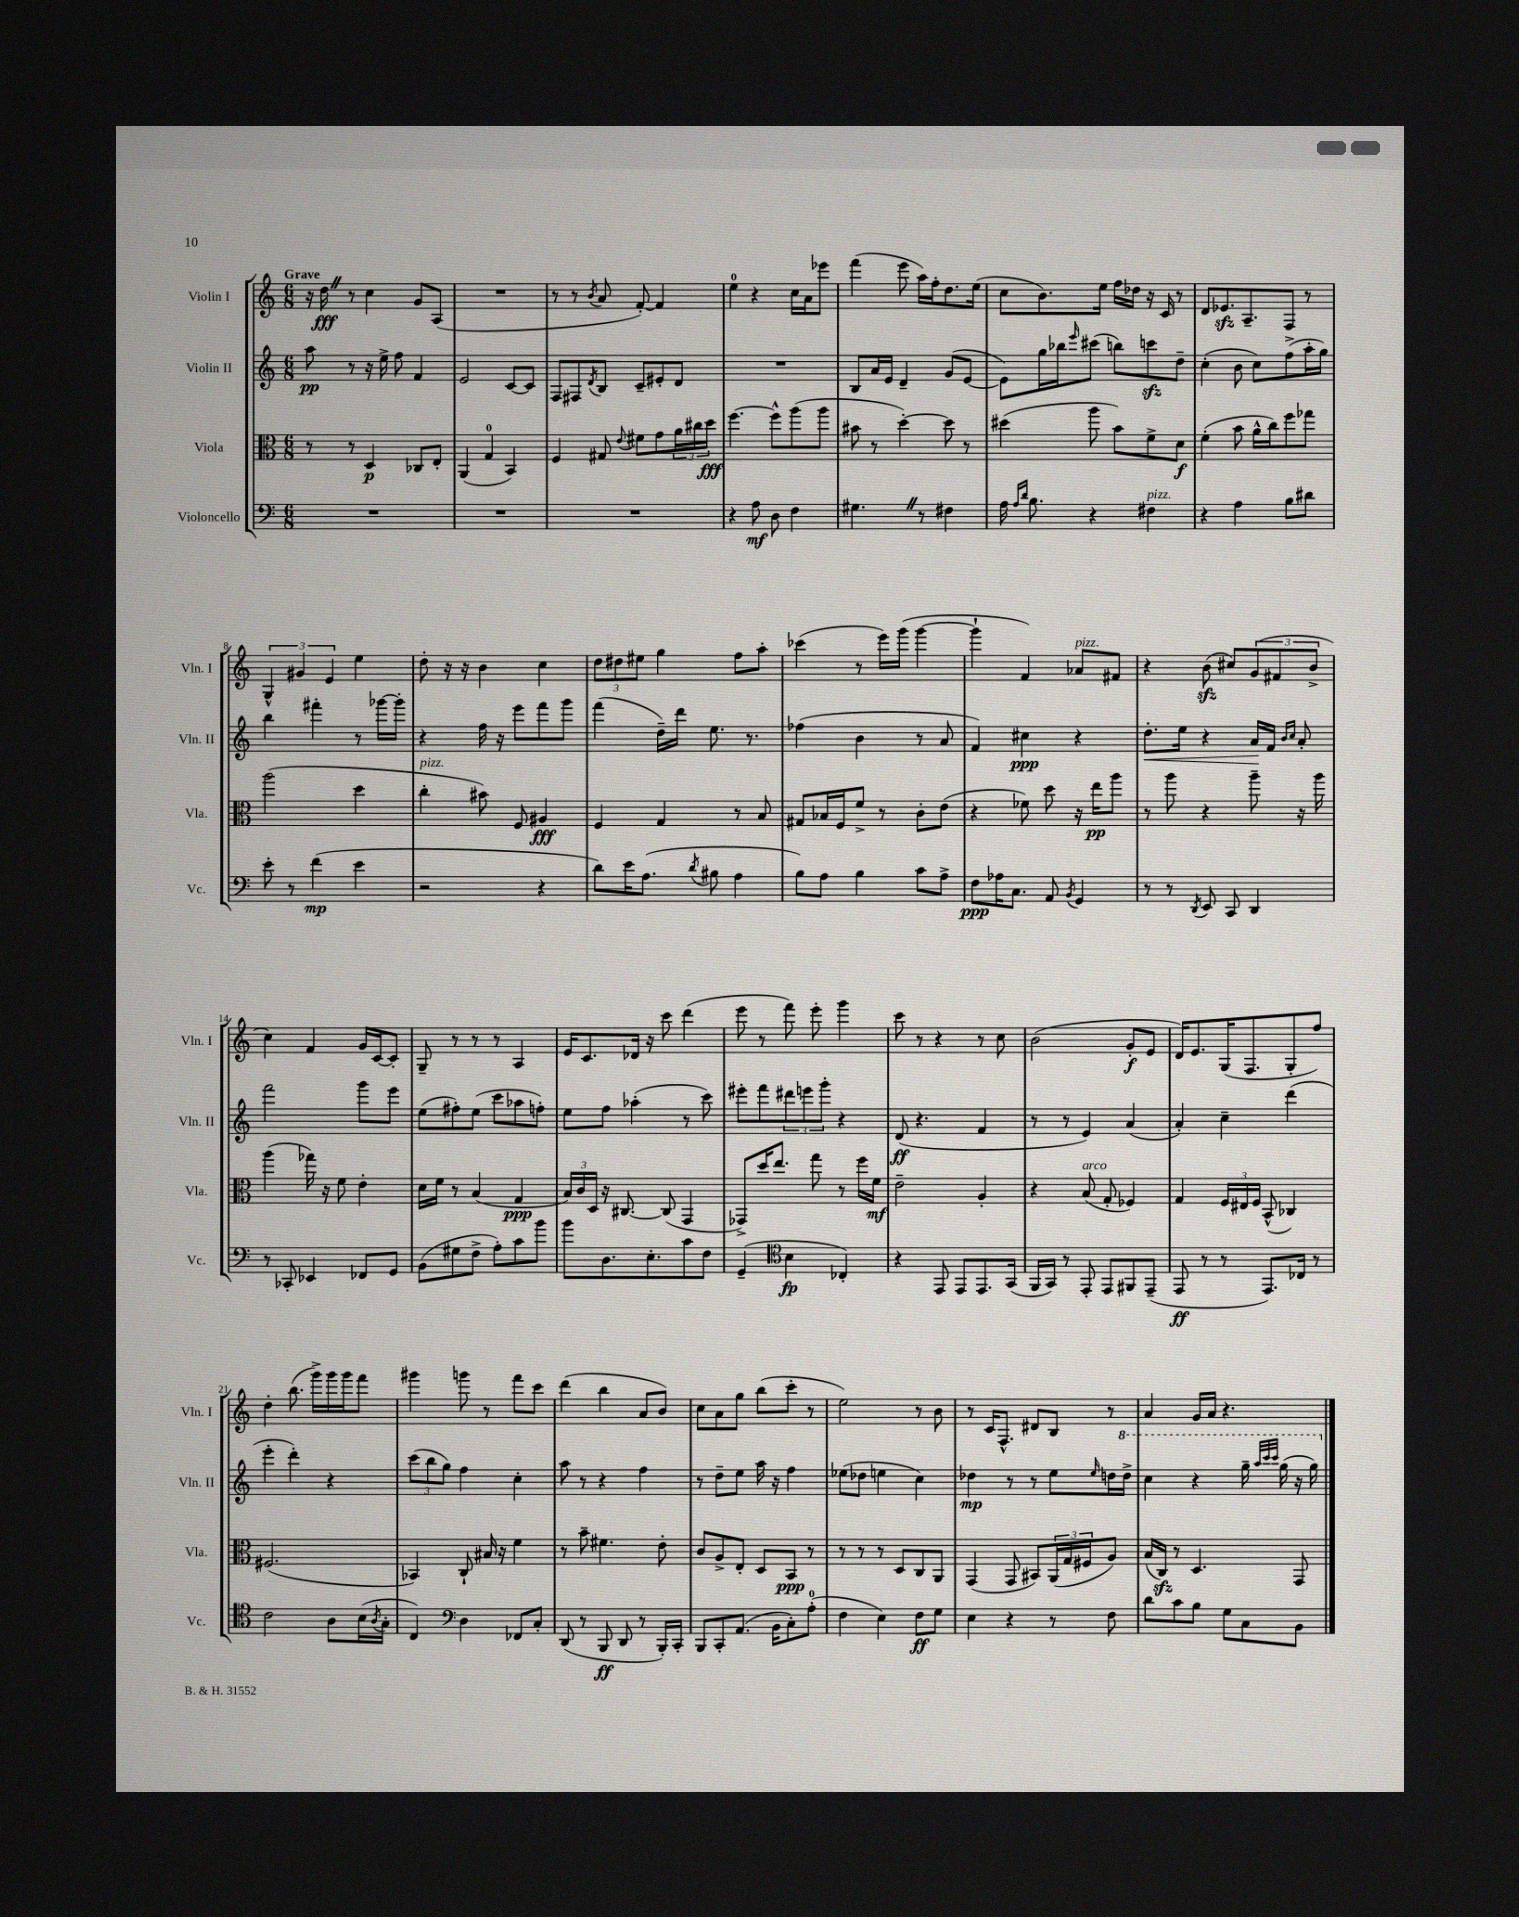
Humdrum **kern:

**kern	**kern	**kern	**kern
*staff4	*staff3	*staff2	*staff1
*clefF4	*clefC3	*clefG2	*clefG2
*k[]	*k[]	*k[]	*k[]
*M6/8	*M6/8	*M6/8	*M6/8
2.r	8r	8aa	16r
.	.	.	16dd
.	8r	8r	8r
.	4D	16r	4cc
.	.	16ee^	.
.	.	8ff	.
.	8C-	4f	8g
.	8E'	.	(8A
=	=	=	=
2.r	(4AA	2e	2.r
.	4G	.	.
.	4BB)	[8c	.
.	.	8c]	.
=	=	=	=
2.r	4F	8F	8r
.	.	8F#	8r
.	.	8qd	8qb
.	8G#	8B	8a
.	8qqe	.	.
.	8f#	8c~	[8f')
.	8g	8e#'	4f]
.	24a	8d	.
.	24cc#	.	.
.	24dd	.	.
=	=	=	=
4r	[4.ff	2.r	4ee
8A	.	.	4r
8D	8ff^^]	.	.
4F	(8aa	.	16cc
.	.	.	16a
.	8aa	.	8eee-
=	=	=	=
4.G#	8b#	8B	(4fff
.	8r	16a	.
.	.	16e	.
.	[4dd')	4d~	8eee
8r	.	.	16aa)
.	.	.	16ff'
4F#	8dd]	(8g	8.dd
.	8r	[8e	.
.	.	.	(16ee
=	=	=	=
16A	(4dd#	8e])	8cc
16qqA	.	.	.
16qqd	.	.	.
8.B	.	.	.
.	.	16gg	8.b)
.	.	16bb-	.
.	.	16qqeee	.
4r	8aa	(8ccc#	.
.	.	.	16ee
.	8b)	8bb)	16ff
.	.	.	16dd-
4F#	8f^	8ccc	16r
.	.	.	16c
.	8d	8dd~	8r
=	=	=	=
4r	(4f'	(4cc'	8d
.	.	.	8.e-
4A	8b	8b	.
.	.	.	8.A~
.	16a^^	8cc)	.
.	16cc)	.	.
8B	8ff	(8ff^	8F
8d#	8gg-	16aa'	8r
.	.	16gg)	.
=	=	=	=
8e'	(2aa	4bb	6G^^
8r	.	.	.
.	.	.	6g#
(4f	.	4fff#'	.
.	.	.	6e
4e	4dd	8r	4ee
.	.	[16ggg-	.
.	.	16ggg-']	.
=	=	=	=
2r	4cc'	4r	8dd'
.	.	.	16r
.	.	.	16r
.	8b#)	16ff	4b
.	.	16r	.
.	8F	8eee	.
4r	4A#	8fff	4cc
.	.	8ggg	.
=	=	=	=
8d)	4F	(4fff	12dd
.	.	.	12dd#
16e	.	.	.
.	.	.	12ee#
(8.A	.	.	.
.	4G	16dd~)	4gg
.	.	16ddd	.
8qd	.	.	.
8B#	.	8.ee	.
4A	8r	.	8ff
.	.	8.r	.
.	8B	.	8aa'
=	=	=	=
8B)	8G#	(4ff-	(4ccc-
8A	16B-	.	.
.	16F	.	.
4B	8f^	4b	8r
.	8r	.	16eee)
.	.	.	(16ggg
8c	8c'	8r	[4ggg
8A^	(8e	8a	.
=	=	=	=
8F	4r	4f)	4ggg`]
16A-	.	.	.
8.C	.	.	.
.	8f-)	4cc#	4f)
8AA	8dd	.	.
8qBB	.	.	.
4GG	16r	4r	8a-
.	16ee	.	.
.	8aa	.	8f#
=	=	=	=
8r	8r	8.dd'	4r
8r	8aa	.	.
.	.	16ee	.
8qDD	.	.	.
8EE	4r	4r	(8b
8CC	.	.	8cc#)
4DD	8aa~	16a	(12g
.	.	16f	.
.	.	.	12f#
.	.	16qqb	.
.	.	16qqcc	.
.	16r	8a'	.
.	.	.	12b^
.	16aa	.	.
=	=	=	=
8r	(4aa	2fff	4cc)
8CC-'	.	.	.
4EE-	16gg-)	.	4f
.	16r	.	.
.	8f	.	.
8FF-	4e'	8ggg	16g
.	.	.	[16c
8GG	.	8eee	8c']
=	=	=	=
(8BB	16d	(8ee	8G~
.	16f	.	.
8G#	8r	8ff#')	8r
8F^	(4B	(8ee	8r
8A')	.	8ccc	8r
8c	4G	8aa-	4A
8b	.	8ff')	.
=	=	=	=
8b	24B)	8ee	16e
.	24c	.	.
.	.	.	8.c
.	24D	.	.
8.D	16r	8ff	.
.	[8.C#	.	.
.	.	(4aa-'	16d-
8.E'	.	.	16r
.	(8C#]	.	8ccc
8c	4GG	8r	(4ddd
8F	.	8ccc)	.
=	=	=	=
(4GG~	8GG-^)	8eee#'	8eee
.	16dd	8fff	8r
.	8.ee	.	.
*clefC4	*	*	*
4B	.	12ddd#	8fff)
.	.	12eee	.
.	8gg	.	8eee'
.	.	12ggg'	.
4C-')	8r	4r	4ggg
.	16ff	.	.
.	16f	.	.
=	=	=	=
4r	2e~	(8d	8ccc
.	.	4.r	8r
8EE	.	.	4r
8EE	.	.	.
8.EE	4A'	4f	8r
.	.	.	8cc
(16GG	.	.	.
=	=	=	=
16FF	4r	8r	(2b
16GG)	.	.	.
8r	.	8r	.
8EE'	(8B	4e)	.
8EE	8G'	.	.
8FF#	4F-)	(4a	8g'
(8EE~	.	.	8e
=	=	=	=
8EE	4G	4a')	16d)
.	.	.	8.e
8r	.	.	.
8r	24F	4cc~	(16G
.	24E#	.	.
.	.	.	8.F
.	24F	.	.
8.EE)	(8BB^^	.	.
.	4C-)	(4ddd	8G'
16C-	.	.	.
8r	.	.	8ff)
=	=	=	=
2c	(2.F#	4eee'	4dd'
.	.	4ddd')	(8.bb
.	.	.	16ggg^)
8A	.	4r	16ggg
.	.	.	16ggg
(16B	.	.	8fff
8qA	.	.	.
16G'	.	.	.
=	=	=	=
4C)	4BB-)	(12ccc	4ggg#
.	.	12bb	.
.	.	12gg)	.
*clefF4	*	*	*
4D	8C`	4ff	8ggg
.	16B#	.	8r
.	16r	.	.
8FF-	4f	4cc'	8fff
8C'	.	.	8ccc
=	=	=	=
(8DD	8r	8aa	(4ddd
8r	8b~	8r	.
8BBB	4.f#	4r	4bb
8DD	.	.	.
8r	.	4ff	8a
16BBB')	8e'	.	8b)
16CC'	.	.	.
=	=	=	=
8BBB	8c	8r	8cc
8CC'	8A^	8dd~	8a
(8.AA	8E'	8ee	8gg
.	8D	16aa	(8bb
16BB	.	16r	.
8C')	8BB	4ff	8ccc'
(8A'	8r	.	8r
=	=	=	=
4F	8r	(8ee-	2ee)
.	8r	8dd-	.
4E)	8r	4ee	.
.	8D	.	.
8F	8C	4cc)	8r
8G	8AA	.	8b
=	=	=	=
4E	(4GG	4dd-	8r
.	.	.	16c
.	.	.	8.F^^
4r	8GG	8r	.
.	8BB#)	8r	8d#
8r	(24AA	8ee	8B
.	24G	.	.
.	24F#	.	.
.	.	16qqee	.
8F	8A)	16dd	8r
.	.	16ddd^	.
=	=	=	=
8d	(16B	4ccc	4a
.	16C)	.	.
8c	8r	.	.
8B	4.D	4r	16g
.	.	.	16a
8G	.	.	4.r
8C	.	16ggg~	.
.	.	32qqaaa	.
.	.	32qqcccc	.
.	.	32qqcccc	.
.	.	(16ggg	.
8BB	8GG	16r	.
.	.	16ggg)	.
==	==	==	==
*-	*-	*-	*-
